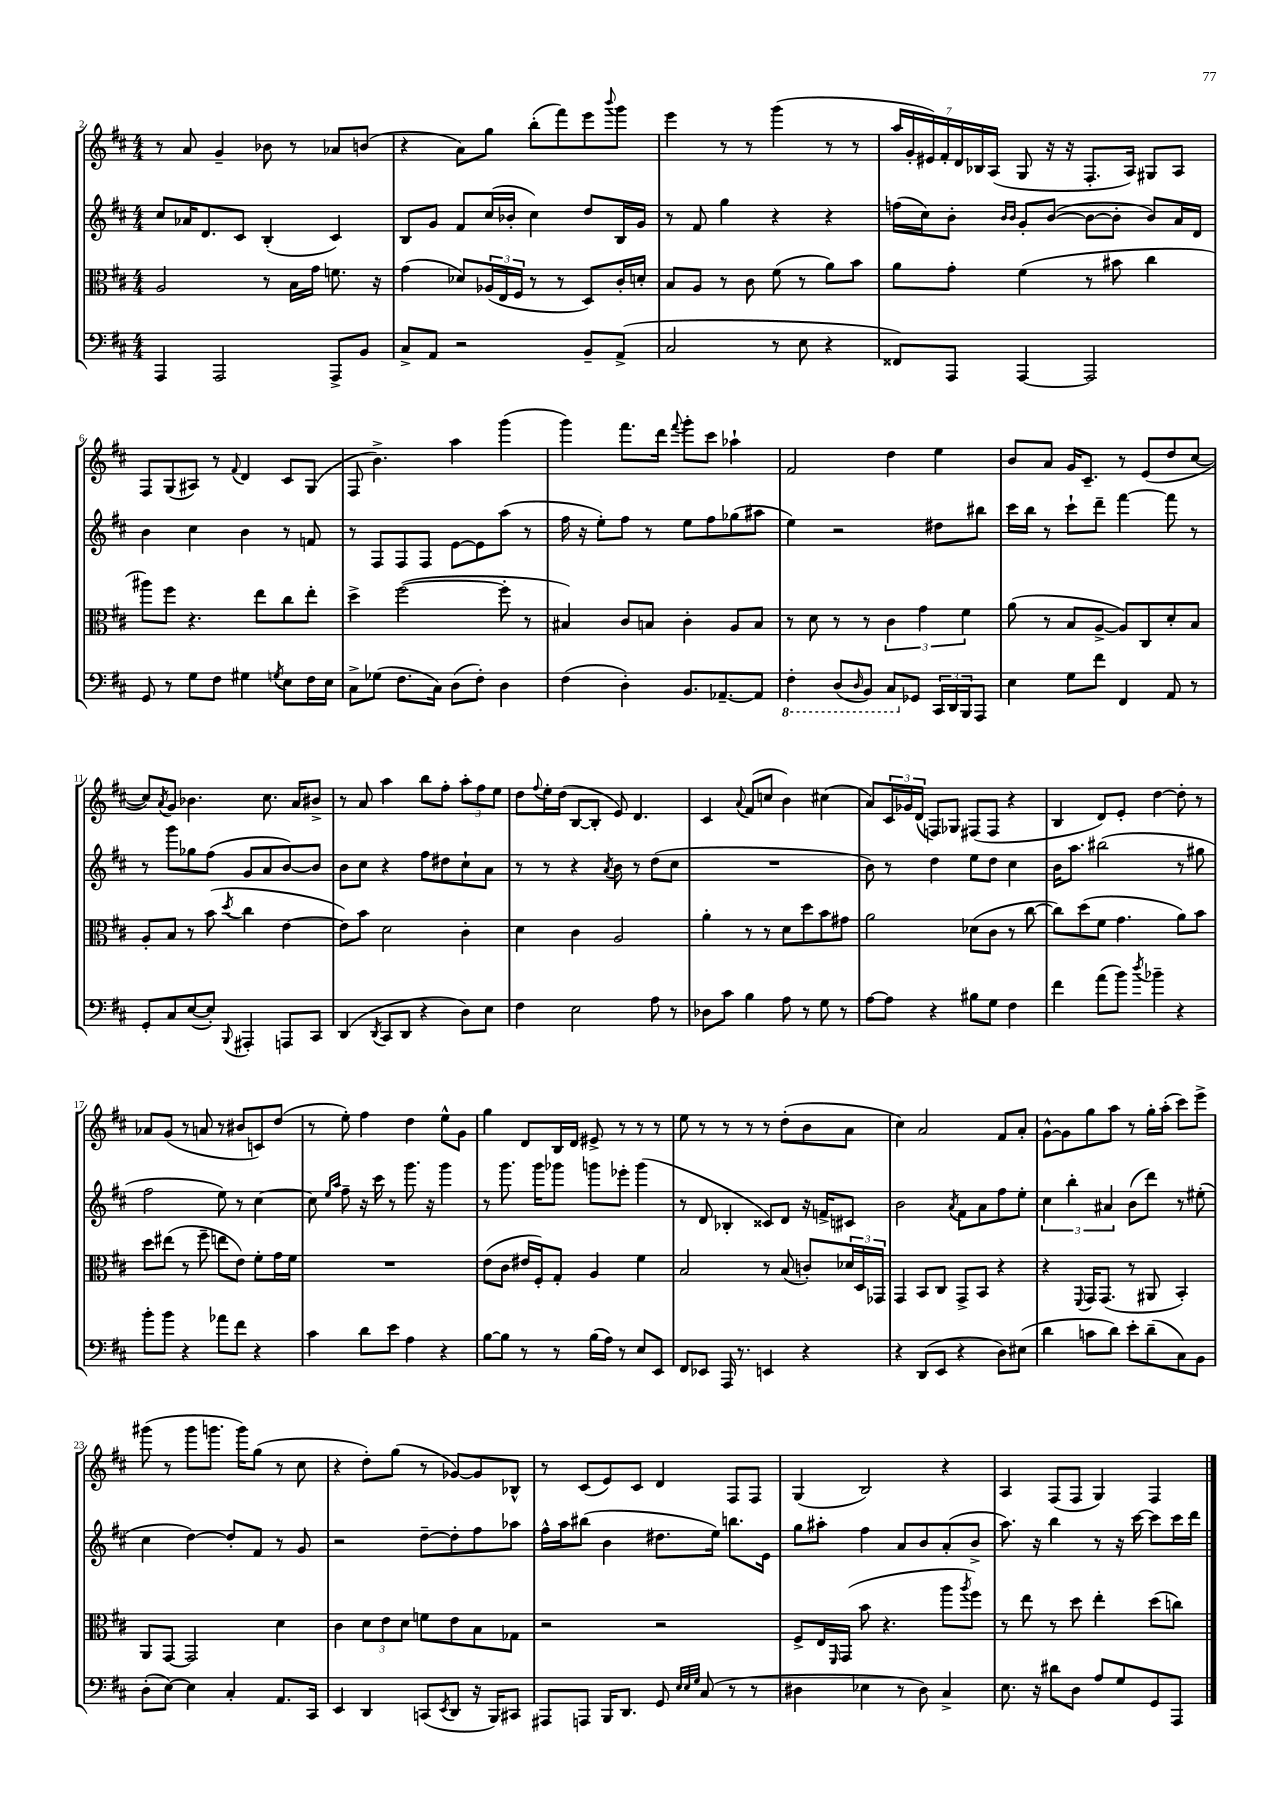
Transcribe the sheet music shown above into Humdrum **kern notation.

**kern	**kern	**kern	**kern
*part4	*part3	*part2	*part1
*staff4	*staff3	*staff2	*staff1
*clefF4	*clefC3	*clefG2	*clefG2
*k[f#c#]	*k[f#c#]	*k[f#c#]	*k[f#c#]
*M4/4	*M4/4	*M4/4	*M4/4
=2	=2	=2	=2
4AAA/	2A/	8cc#/L	8r
.	.	16a-X/K	8a/
.	.	8.d/	.
2AAA/	.	.	4g~/
.	.	8c#/J	.
.	8r	(4B'/	8b-X\
.	16B\LL	.	8r
.	16g\JJ	.	.
8AAA^/L	8.fn\	4c#/)	8a-X/L
8BB/J	.	.	(8bn/J
.	16r	.	.
=3	=3	=3	=3
8C#^/L	(4g\	8B/L	4r
8AA/J	.	8g/J	.
2r	8d-X/L)	8f#/L	8a\L)
.	(24A-X/L	(16cc#/L	8gg\J
.	24E/	.	.
.	.	16b-X'/JJ	.
.	24F#/JJ	.	.
.	8r	4cc#\)	(8bb'\L
.	8r	.	8fff#\)
8BB~/L	8D/L)	8dd/L	8eee\
.	.	.	8qqbbb/
(8AA^/J	16c#'/L	16B/L	8ggg\J
.	16dn'/JJ	16g/JJ	.
=4	=4	=4	=4
2C#/	8B/L	8r	4eee\
.	8A/J	8f#/	.
.	8r	4gg\	8r
.	8c#\	.	8r
8r	(8f#\	4r	(4ggg\
8E\	8r	.	.
4r	8a\L)	4r	8r
.	8b\J	.	8r
=5	=5	=5	=5
8FF##X/L)	8a\L	(16ffn\LL	28aa/LL
.	.	.	28g'/
.	.	16cc#\J)	.
.	.	.	28e#X/)
.	.	.	28f#'/
8AAA/J	8g'\J	8b'\J	.
.	.	.	28d/
.	.	.	28B-X/
.	.	.	(28A/JJ
.	.	16qqb/LL	.
.	.	16qqb/JJ	.
[4AAA/	(4f#\	8g'/L	8G/
.	.	([8b/J	16r
.	.	.	16r
2AAA/]	8r	8b\L_	8.F#'/L
.	8b#X\	8b'\J]	.
.	.	.	16A/Jk)
.	4cc#\	8b/L)	8G#X/L
.	.	16a/L	8A/J
.	.	16d/JJ	.
!!LO:LB:g=z
=6	=6	=6	=6
8GG/	8aa#X\L)	4b\	8F#/L
8r	8ff#\J	.	(8G/
8G\L	4.r	4cc#\	8A#X/J)
8F#\J	.	.	8r
.	.	.	8qqf#/
4G#X\	.	4b\	4d/
.	8ee\L	.	.
8qGn/	.	.	.
8E\L	8cc#\	8r	8c#/L
16F#\L	8ee'\J	8fn/	(8G/J
16E\JJ	.	.	.
=7	=7	=7	=7
8C#^\L	4dd^\	8r	8F#/
(8G-X\J	.	8F#/L	4.b^\)
8.F#\L	([2ff#\	8F#/	.
.	.	8F#/J	.
16C#\Jk)	.	.	.
(8D\L	.	[8e\L	4aa\
8F#'\J)	.	8e\]	.
4D\	8ff#'\]	(8aa\J	(4ggg\
.	8r	8r	.
=8	=8	=8	=8
(4F#\	4B#X/)	16ff#\	4ggg\)
.	.	16r	.
.	.	8ee'\L)	.
4D'\)	8c#/L	8ff#\J	8.fff#\L
.	8Bn/J	8r	.
.	.	.	16ddd\Jk
.	.	.	8qqfff#/
8.BB/L	4c#'\	8ee\L	8ggg'\L
.	.	8ff#\	8ccc#\J
[8.AA-X~/	.	.	.
.	8A/L	(8gg-X\	4aa-X`\
8AA-/J]	8B/J	8aa#X\J	.
=9	=9	=9	=9
*8ba	*	*	*
4FF#'\	8r	4ee\)	2f#/
.	8d\	.	.
(8DD/L	8r	2r	.
16qqDD/	.	.	.
8BBB/J)	8r	.	.
8CC#/L	6c#\	.	4dd\
*X8ba	*	*	*
8GG-X/J	.	.	.
.	6g\	.	.
24CC#/LL	.	8dd#X\L	4ee\
24DD/	.	.	.
24BBB/J	6f#\	.	.
8AAA/J	.	8bb#X\J	.
=10	=10	=10	=10
4E\	(8a\	16ccc#\LL	8b/L
.	.	16bb\JJ	.
.	8r	8r	8a/J
8G\L	8B/L	8ccc#`\L	16g/KL
.	.	.	8.c#~/J
8f#\J	[8A^/J	8ddd~\J	.
4FF#/	8A/L])	[4fff#\	8r
.	8C#/	.	(8e/L
8AA/	8d'/	8fff#\]	8dd/
8r	8B/J	8r	[8cc#/J
!!LO:LB:g=z
=11	=11	=11	=11
8GG'/L	8A'/L	8r	8cc#/L])
.	.	.	8qa/
8C#/	8B/J	8ggg\L	8g/J
([8E/	8r	8gg-X\	4.b-X\
8E'/J])	(8b\	(8ff#\J	.
8qqBBB/	8qdd/	.	.
4AAA#X'/	4cc#\	8g/L	.
.	.	8a/	8.cc#\
8AAAn/L	[4e\	[8b/)	.
.	.	.	16a/KL
8CC#/J	.	8b/J]	8b#X^/J
=12	=12	=12	=12
(4DD/	8e\L])	8b\L	8r
.	8b\J	8cc#\J	8a/
8qDD/	.	.	.
8CC#/L	2d\	4r	4aa\
8DD/J	.	.	.
4r	.	8ff#\L	8bb\L
.	.	8dd#X\	8ff#'\J
8D\L)	4c#'\	8cc#`\	12aa'\L
.	.	.	12ff#\
8E\J	.	8a\J	.
.	.	.	12ee\J
=13	=13	=13	=13
4F#\	4d\	8r	8dd\L
.	.	.	8qqff#/
.	.	8r	16ee'\L
.	.	.	(16dd\JJ
2E\	4c#\	4r	[8B/L
.	.	.	8B'/J]
.	.	8qa/	.
.	2A/	8b\	8e/)
.	.	8r	4.d/
8A\	.	(8dd\L	.
8r	.	8cc#\J	.
=14	=14	=14	=14
8D-X\L	4a'\	1r	4c#/
8c#\J	.	.	.
.	.	.	8qqa/
4B\	8r	.	(8f#/L
.	8r	.	8ccn/J
8A\	8d\L	.	4b\)
8r	8dd\	.	.
8G\	8b\	.	(4cc#X\
8r	8g#X\J	.	.
=15	=15	=15	=15
[8A\L	2a\	8b\)	8a/L)
8A\J]	.	8r	24c#/L
.	.	.	24g-X/
.	.	.	(24d/JJ
4r	.	4dd\	8Fn/L)
.	.	.	8G-X/J
8B#X\L	(8d-X\L	8ee\L	(8F#X/L
8G\J	8c#\J	8dd\J	8F#/J
4F#\	8r	4cc#\	4r
.	[8cc#\	.	.
=16	=16	=16	=16
4f#\	8cc#\L])	16b\KL	4B/
.	.	8.aa\J	.
.	(8dd\	.	.
(8a\L	8f#\J	(2bb#X\	8d/L)
8b\J)	4.g\	.	8e'/J
8qdd/	.	.	.
4b-X~\	.	.	[4dd\
4r	8a\L)	8r	8dd'\]
.	8b\J	8gg#X\	8r
!!LO:LB:g=z
=17	=17	=17	=17
8b'\L	8dd\L	2ff#\	8a-X/L
8b\J	(8ee#X\J	.	(8g/J
4r	8r	.	8r
.	8ff#~\	.	8an/
8a-X\L	8een\L	8ee\)	8r
8f#\J	8e\J)	8r	8b#X/L
4r	8f#'\L	[4cc#\	8cn/)
.	16g\L	.	(8dd/J
.	16f#\JJ	.	.
=18	=18	=18	=18
4c#\	1r	8cc#\]	8r
.	.	16qqee/LL	.
.	.	16qqaa/JJ	.
.	.	8ff#~\	8ee'\)
8d\L	.	16r	4ff#\
.	.	16ccc#\	.
8e\J	.	8r	.
4A\	.	8.ggg\	4dd\
.	.	16r	.
4r	.	4ggg\	8ee^^\L
.	.	.	8g\J
=19	=19	=19	=19
[8B\L	(8e\L	8r	4gg\
8B\J]	8c#\J	8.ggg\	.
8r	16e#X/LL	.	8d/L
.	16F#'/J)	16ggg\KL	.
8r	8G'/J	8ggg-X\J	16B/L
.	.	.	16d/JJ
(16B\LL	4A/	8gggn\L	8e#X^/
16A\JJ)	.	.	.
8r	.	8eee-X'\J	8r
8E/L	4f#\	(4ggg\	8r
8EE/J	.	.	8r
=20	=20	=20	=20
8FF#/L	2B/	8r	8ee\
8EE-X/J	.	8d/	8r
16AAA/	.	4B-X'/	8r
8.r	.	.	.
.	.	.	8r
4EEn/	8r	8c##X/L)	8r
.	(8B/	8d/J	(8dd'\L
4r	8cn'/L)	16r	8b\
.	.	16fn^/KL	.
.	24d-X/L	8c#X/J	8a\J
.	24D/	.	.
.	24GG-X/JJ	.	.
=21	=21	=21	=21
4r	4GG/	2b\	4cc#\)
(8DD/L	8BB/L	.	2a/
8EE/J	8C#/J	.	.
.	.	8qa/	.
4r	8GG^/L	8f#\L	.
.	8BB/J	8a\	.
8D\L)	4r	8ff#\	8f#/L
(8E#X\J	.	8ee'\J	8a'/J
=22	=22	=22	=22
4d\	4r	6cc#\	[8g^^\L
.	.	.	8g\]
.	.	6bb'\	.
.	8qqFF#/	.	.
8cn\L	16GG/KL	.	8gg\
.	(8.GG/J	.	.
.	.	6a#X/	.
8d\J)	.	.	8aa\J
8e'\L	8r	(8b\L	8r
(8d~\	8AA#X/	8ddd\J)	16gg'\LL
.	.	.	(16aa'\JJ
8C#\)	4BB'/)	8r	8ccc#\L)
8BB\J	.	(8ee#X'\	8eee^\J
!!LO:LB:g=z
=23	=23	=23	=23
(8D'\L	8AA/L	4cc#\	(8ggg#X\
[8E\J)	[8GG/J	.	8r
4E\]	2GG/]	[4dd\)	8ggg#\L
.	.	.	8.gggn\J
4C#'/	.	8dd'/L]	.
.	.	.	16ggg\KL)
.	.	8f#/J	(8gg\J
8.AA/L	4d\	8r	8r
.	.	8g/	8cc#\
16CC#/Jk	.	.	.
=24	=24	=24	=24
4EE/	4c#\	2r	4r
4DD/	12d\L	.	8dd'\L)
.	12e\	.	.
.	.	.	(8gg\J
.	12d\J	.	.
(8CCn/L	8fn\L	[8dd~\L	8r
8qEE/	.	.	.
8DD/J	8e\	8dd'\]	[8g-X/L)
16r	8B\	8ff#\	8g-/]
16BBB/KL)	.	.	.
8CC#X/J	8G-X\J	8aa-X\J	8B-X^^/J
=25	=25	=25	=25
8AAA#X/L	2r	16ff#^^\LL	8r
.	.	16aa\J	.
8AAAn/J	.	(8bb#X\J	(8c#/L
16BBB/KL	.	4b\	8e/)
8.DD/J	.	.	.
.	.	.	8c#/J
8GG/	2r	8.dd#X\L	4d/
32qqE/LLL	.	.	.
32qqE/	.	.	.
32qqG/JJJ	.	.	.
(8C#/	.	.	.
.	.	16ee\Jk)	.
8r	.	8.bbn\L	8F#/L
8r	.	.	8F#/J
.	.	16e\Jk	.
=26	=26	=26	=26
4D#X\	8F#^/L	8gg\L	(4G/
.	16E/L	8aa#X'\J	.
.	16qqFF#/	.	.
.	(16GG/JJ	.	.
4E-X\	8b\	4ff#\	2B/)
.	4.r	.	.
8r	.	8a/L	.
8D#\)	.	8b/	.
4C#^/	8aa\L	(8a'/	4r
.	8qaa/	.	.
.	8ff#\J)	8b^/J	.
=27	=27	=27	=27
8.E\	8r	8.aa\)	4A/
.	8ee\	.	.
16r	.	16r	.
8d#X\L	8r	4bb\	(8F#/L
8D\J	8dd\	.	8F#/J
8A/L	4ee'\	8r	4G/)
8G/	.	16r	.
.	.	[16ccc#\	.
8GG/	(8dd\L	8ccc#\L]	4F#/
8AAA/J	8ccn\J)	16ccc#\L	.
.	.	16ddd\JJ	.
==	==	==	==
*-	*-	*-	*-
